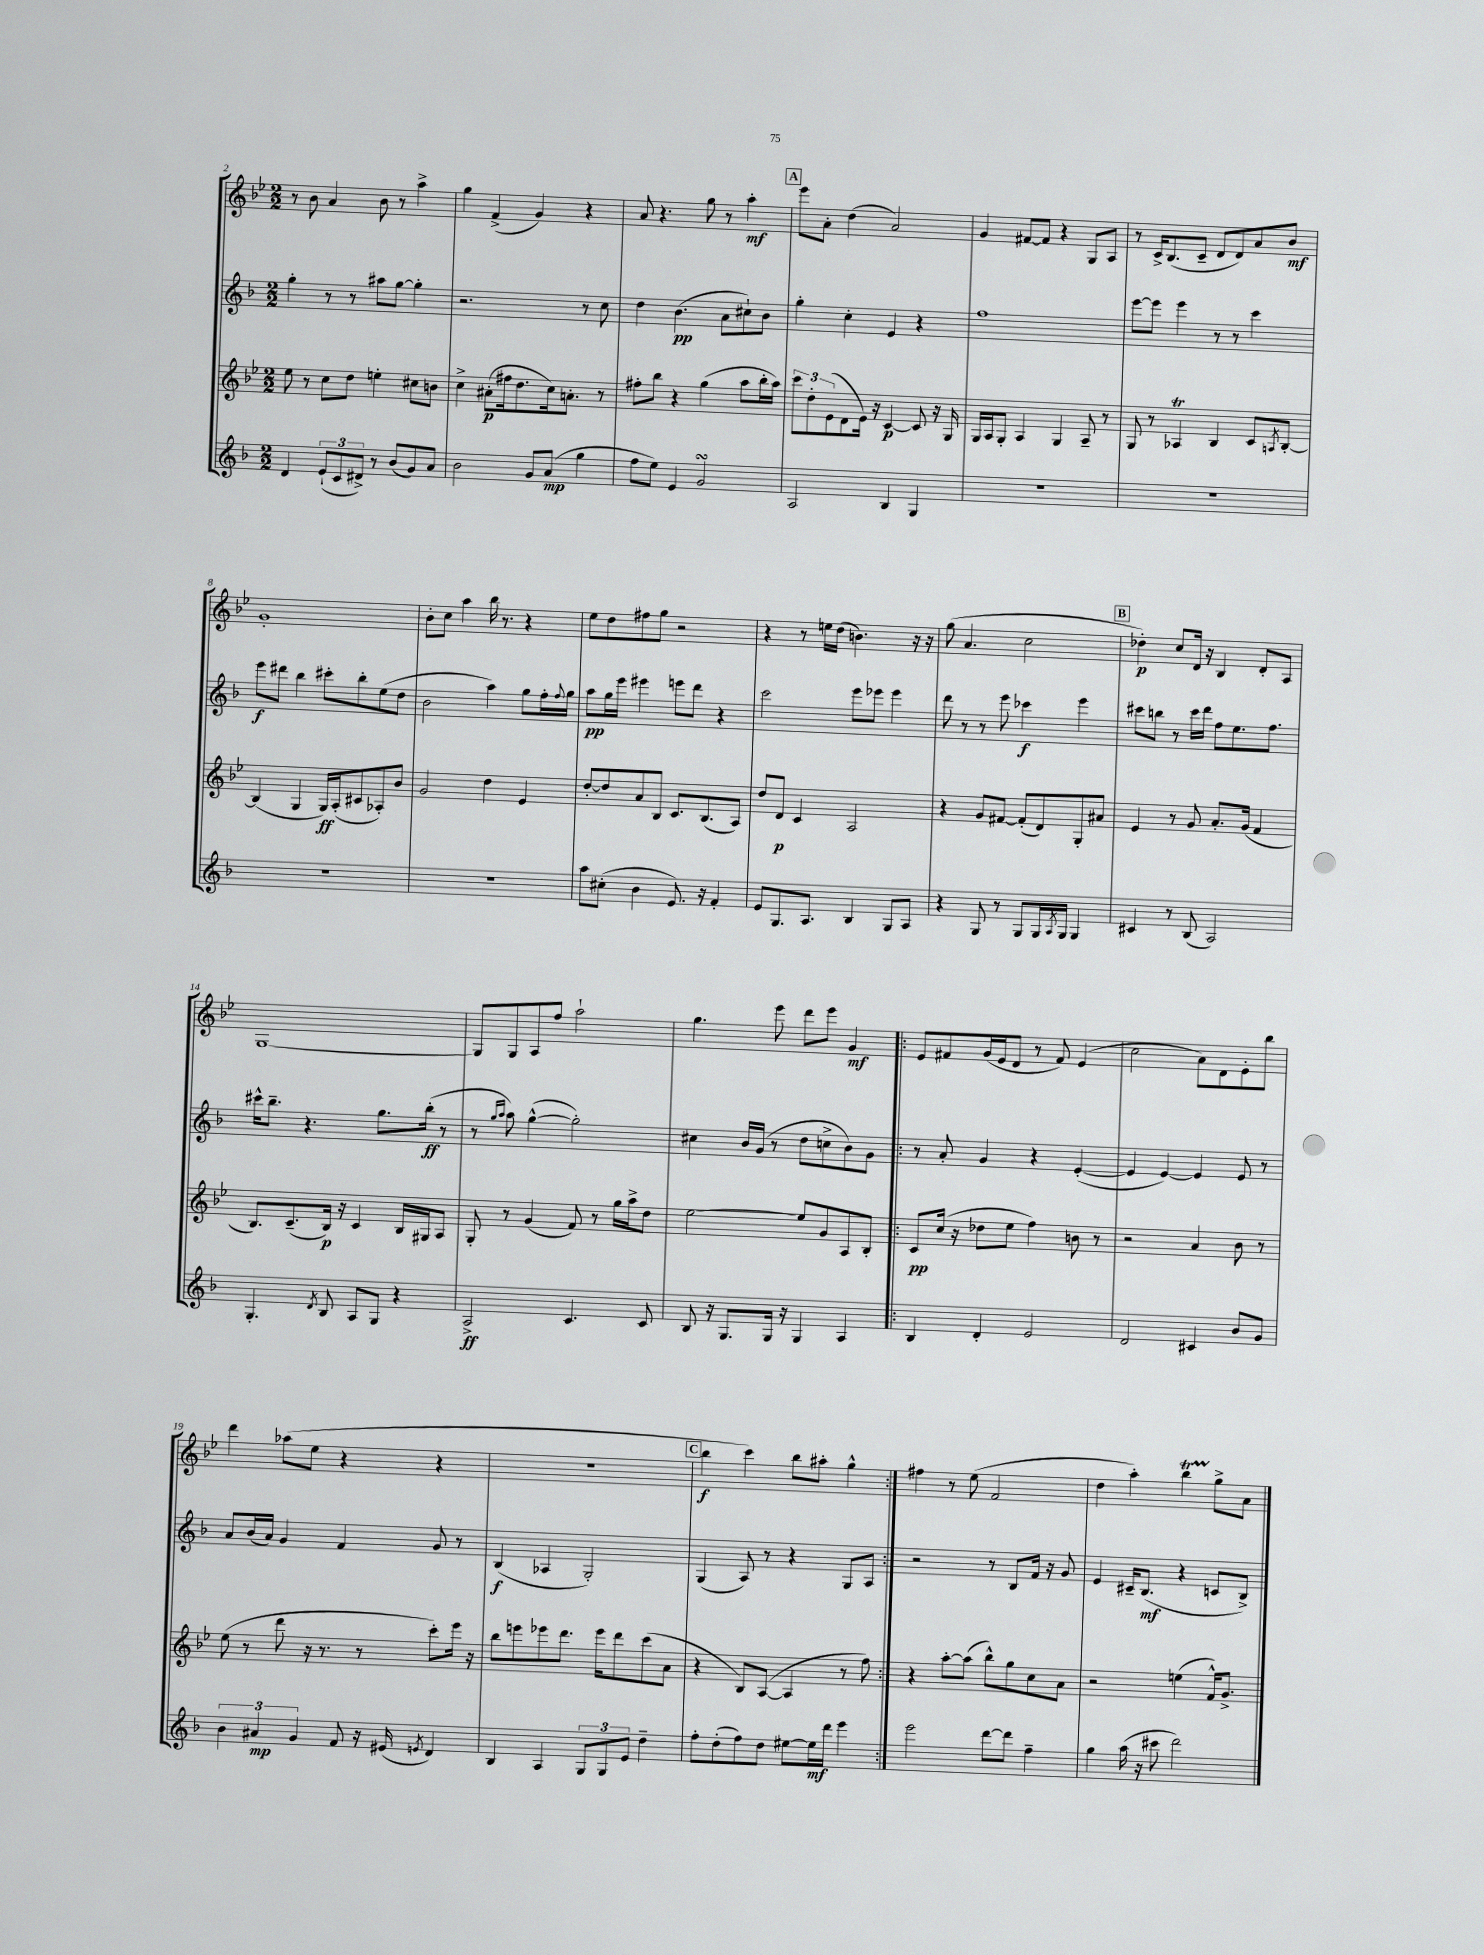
<<
\new StaffGroup <<
\new Staff = "s0" {
    \clef treble \key bes \major \numericTimeSignature \time 2/2
    r8 bes'8 a'4 bes'8 r8 a''4-> |
    g''4 f'4->( g'4) r4 |
    a'8 r4. g''8 r8 a''4-.\mf |
    \mark \markup { \box "A" } ees'''8 a'8-. d''4( a'2) |
    g'4 fis'8~ fis'8 r4 g8 a8 |
    r8 c'16-> bes8.( c'8-- d'8 d'8) a'8 bes'8\mf |
    g'1-. |
    bes'8-. c''8 a''4 bes''16 r8. r4 |
    ees''8 d''8 fis''8 g''8 r2 |
    r4 r8 e''16 d''16( b'4.) r16 r16 |
    g''8( a'4. c''2 |
    \mark \markup { \box "B" } des''4-.\p) c''8 d'16 r16 bes4 d'8-. a8 |
    g1~ |
    g8 g8 a8 f''8 a''2-! |
    g''4. ees'''8 d'''8 ees'''8 g'4\mf |
    \repeat volta 2 { ees'8 fis'8 g'16( ees'16 d'8 r8 fis'8) ees'4( |
    c''2 a'8) d'8 ees'8-. bes''8 |
    d'''4 aes''8( ees''8 r4 r4 |
    R1 |
    \mark \markup { \box "C" } bes''4\f c'''4) bes''8 ais''8-. g''4-^ | }
    fis''4 r8 ees''8( f'2 |
    d''4 a''4-.) bes''4\startTrillSpan g''8->\stopTrillSpan a'8 \bar "|." |
}
\new Staff = "s1" {
    \clef treble \key f \major \numericTimeSignature \time 2/2
    g''4-. r8 r8 ais''8 g''8~ g''4-. |
    r2. r8 c''8 |
    d''4 bes'4.\pp( a'8 cis''8-!) bes'8 |
    \mark \markup { \box "A" } g''4-. c''4-. e'4 r4 |
    f''1 |
    e'''8~ e'''8 e'''4 r8 r8 c'''4 |
    e'''8\f dis'''8 bes''4 cis'''8-. bes''8-. e''8( d''8 |
    bes'2 a''4) g''8 f''16-. \appoggiatura { f''8 } g''16 |
    a''8\pp g''16 e'''16 eis'''4 e'''8 d'''8 r4 |
    c'''2 e'''8 ees'''8 ees'''4 |
    d'''8 r8 r8 e'''8 ces'''4\f e'''4 |
    \mark \markup { \box "B" } cis'''8 b''8 r8 cis'''16 d'''16 f''8 e''8. f''8. |
    cis'''16-^ bes''8.-- r4. g''8. bes''16-.\ff( r8 |
    r8 \grace { g''16 a''16 } a''8) g''4~-^( g''2-.) |
    cis''4 bes'16 g'16( r8 d''8 c''8-> bes'8) g'8 |
    \repeat volta 2 { r8 a'8-. g'4 r4 e'4~-.( |
    e'4 e'4~) e'4 e'8 r8 |
    a'8 bes'16( a'16) g'4 f'4 g'8 r8 |
    bes4\f( aes4 g2-.) |
    \mark \markup { \box "C" } g4( a8) r8 r4 g8 a8 | }
    r2 r8 bes8 f'16 r16 g'8 |
    e'4 cis'16-- bes8.\mf( r4 c'8 bes8->) \bar "|." |
}
\new Staff = "s2" {
    \clef treble \key bes \major \numericTimeSignature \time 2/2
    ees''8 r8 c''8 d''8 e''4-. cis''8 b'8 |
    c''4-> ais'8-.\p( fis''16 d''8. c''16) a'8.-. r8 |
    fis''8-. bes''8 r4 g''4( a''8 bes''16-. a''16) |
    \mark \markup { \box "A" } \tuplet 3/2 { c'''8 d''8-. ees'8( } d'8 ees'16) r16 c'4~\p c'8 r16 g16 |
    g16 a16 g8-. a4 g4 a8-- r8 |
    g8 r8 aes4\trill bes4 c'8 \acciaccatura { a8 } bes8~-. |
    bes4( g4 g16\ff) a16-.( cis'8 aes8-.) bes'8 |
    g'2 d''4 ees'4 |
    d''8~-. d''8 a'8 bes8 c'8. bes8.( a8) |
    d''8 d'8\p c'4 a2 |
    r4 g'8 fis'8~ fis'8-.( d'8) g8-. ais'8 |
    \mark \markup { \box "B" } ees'4 r8 g'8 a'8.-. g'16( f'4 |
    bes8.) c'8.--( bes16\p) r16 c'4 bes16 gis16 a8 |
    g8-. r8 g'4( f'8) r8 g''16 a''16-> d''8 |
    ees''2~ ees''8 g'8 a8 bes8-. |
    \repeat volta 2 { c'8\pp c''16( r16 des''8 ees''8 f''4) b'8 r8 |
    r2 a'4 bes'8 r8 |
    ees''8( r8 d'''8 r16 r8. r8 c'''8-.) ees'''16 r16 |
    bes''8 e'''8 ees'''8 d'''8. ees'''16 d'''8 c'''8( a'8 |
    \mark \markup { \box "C" } r4 bes8) a8~( a4 r8 f''8) | }
    r4 a''8~-. a''8( bes''8-^) g''8 c''8 a'8 |
    r2 e''4( f'16-^) g'8.-> \bar "|." |
}
\new Staff = "s3" {
    \clef treble \key f \major \numericTimeSignature \time 2/2
    d'4 \tuplet 3/2 { e'8-!( c'8 dis'8->) } r8 bes'8( g'8) a'8 |
    bes'2 g'8 a'8\mp( g''4 |
    f''8 e''8) e'4 g'2\turn |
    \mark \markup { \box "A" } a2 bes4 g4 |
    R1 |
    R1 |
    R1 |
    R1 |
    a''8 cis''8-.( bes'4 e'8.) r16 f'4-. |
    e'8 g8. a8. bes4 g8 a8 |
    r4 g8 r8 g8 g16 \acciaccatura { a8 } g16 g4 |
    \mark \markup { \box "B" } cis'4 r8 bes8( a2) |
    g4.-. \acciaccatura { d'8 } bes8 a8 g8 r4 |
    a2->\ff c'4. c'8 |
    bes8 r16 g8. g16 r16 g4 a4 |
    \repeat volta 2 { bes4 d'4-. e'2 |
    d'2 cis'4 bes'8 g'8 |
    \tuplet 3/2 { bes'4 ais'4\mp g'4 } f'8 r16 eis'16( \acciaccatura { e'8 } d'4) |
    bes4 a4 \tuplet 3/2 { g8 g8 e'8 } d''4-- |
    \mark \markup { \box "C" } f''8-. d''8-.( f''8) d''8 eis''8~ eis''16\mf d'''16 e'''4 | }
    e'''2 d'''8~ d'''8 f''4-- |
    g''4 a''16( r16 cis'''8 d'''2) \bar "|." |
}
>>
>>
\layout { \context { \Score currentBarNumber = #2 } }
